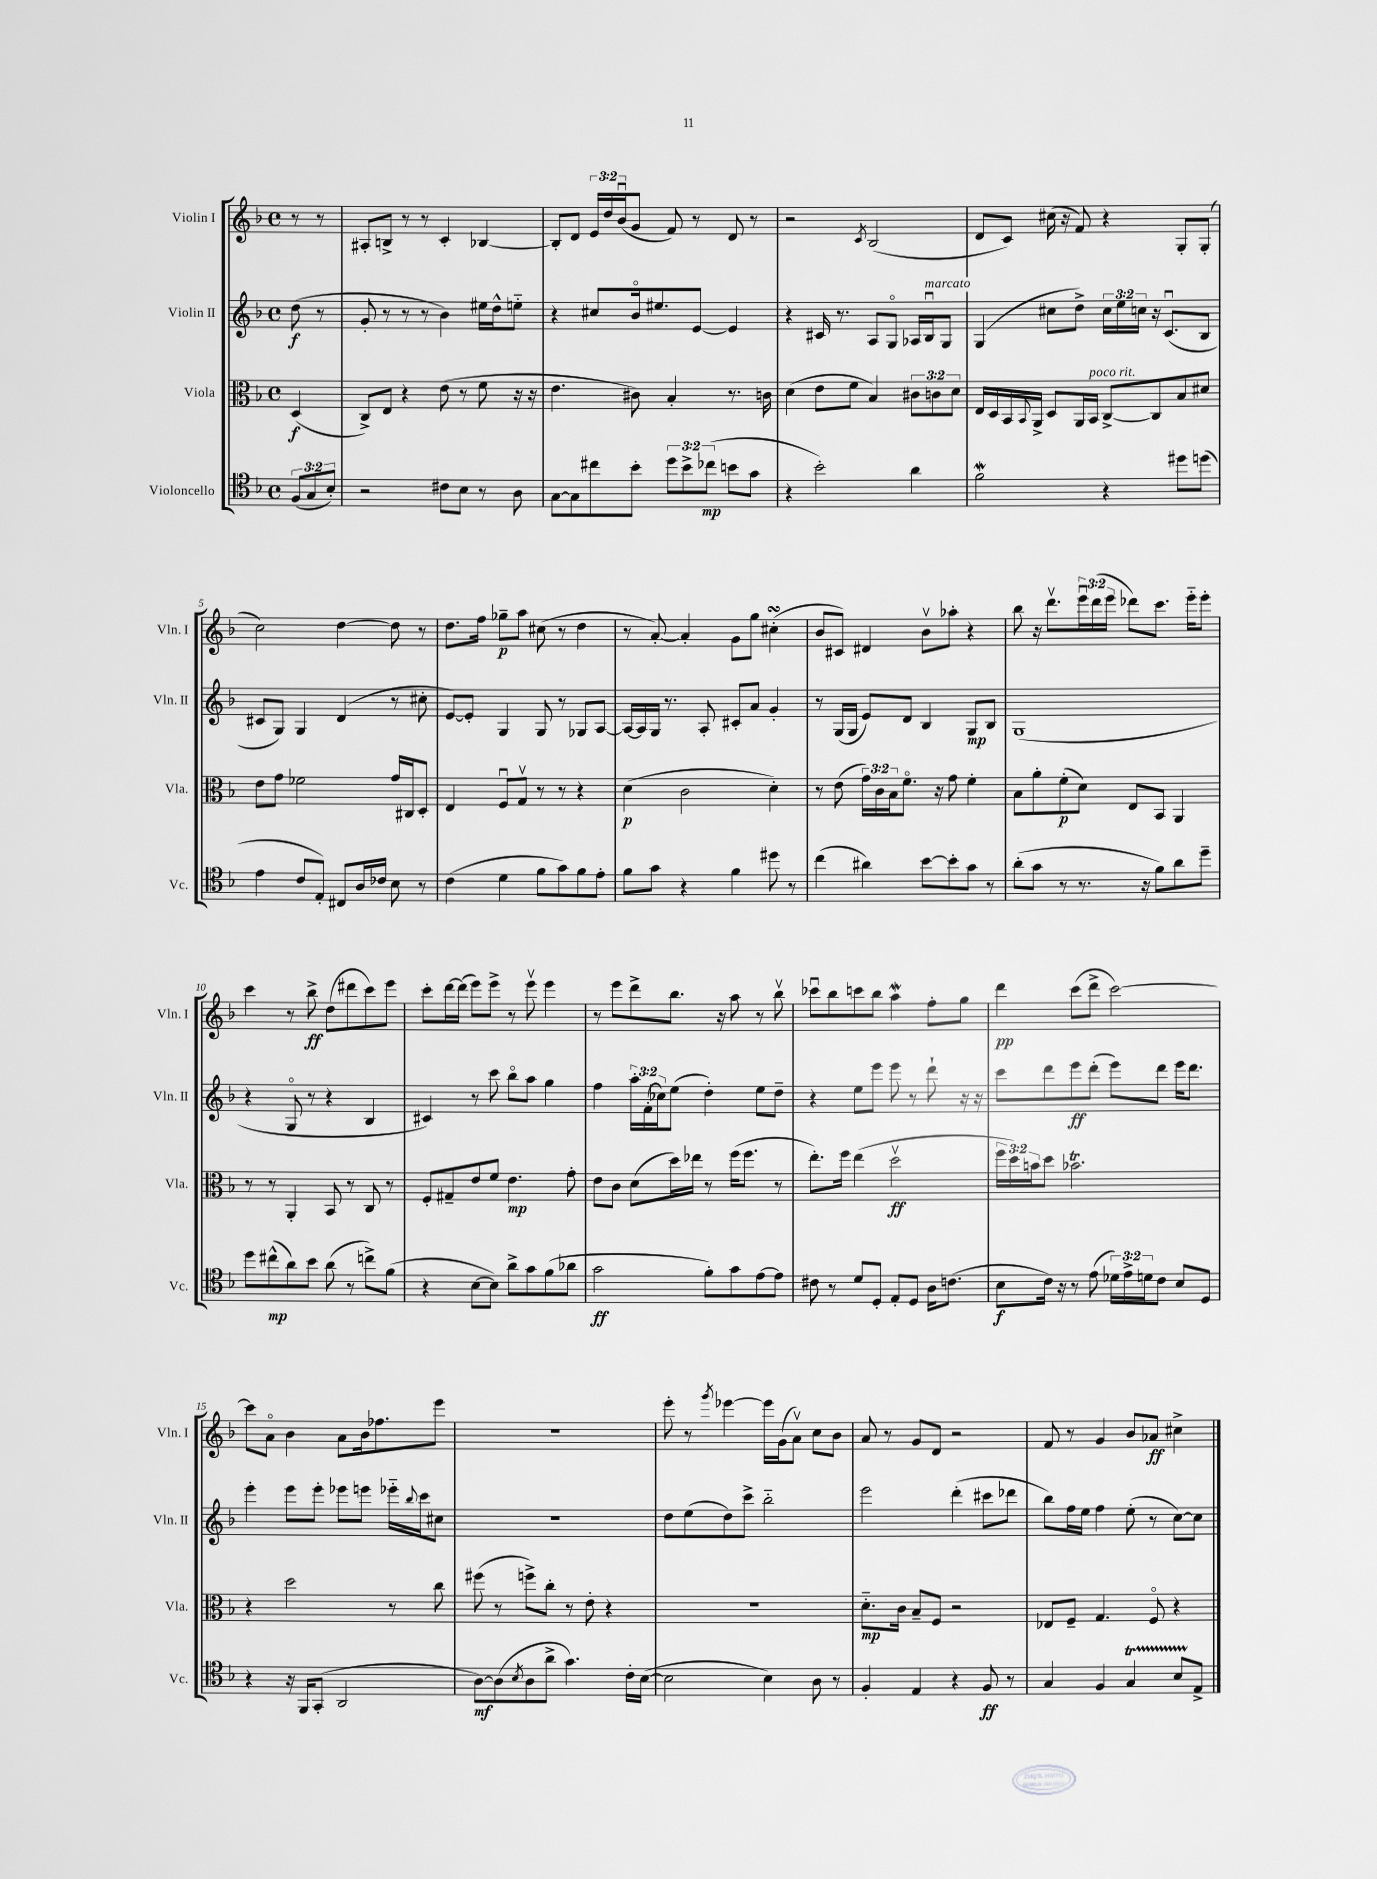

**kern	**dynam	**kern	**dynam	**kern	**dynam	**kern	**dynam
*part4	*part4	*part3	*part3	*part2	*part2	*part1	*part1
*staff4	*staff4	*staff3	*staff3	*staff2	*staff2	*staff1	*staff1
*I"Violoncello	*	*I"Viola	*	*I"Violin II	*	*I"Violin I	*
*I'Vc.	*	*I'Vla.	*	*I'Vln. II	*	*I'Vln. I	*
*clefC4	*	*clefC3	*	*clefG2	*	*clefG2	*
*k[b-]	*	*k[b-]	*	*k[b-]	*	*k[b-]	*
*M4/4	*	*M4/4	*	*M4/4	*	*M4/4	*
*met(c)	*	*met(c)	*	*met(c)	*	*met(c)	*
=	=	=	=	=	=	=	=
(12F/L	.	(4D/	f	(8dd\	f	8r	.
12G/	.	.	.	.	.	.	.
.	.	.	.	8r	.	8r	.
12B-'/J)	.	.	.	.	.	.	.
=1	=1	=1	=1	=1	=1	=1	=1
2r	.	8C^/L)	.	8g'/	.	8A#X'/L	.
.	.	8E/J	.	8r	.	8Bn^/J	.
.	.	4r	.	8r	.	8r	.
.	.	.	.	8r	.	8r	.
8c#X\L	.	(8e\	.	4b-\)	.	4c'/	.
8B-\J	.	8r	.	.	.	.	.
8r	.	8f\	.	16ee#X\LL	.	[4B-X/	.
.	.	.	.	16dd^^\J	.	.	.
8A\	.	16r	.	8een\J	.	.	.
.	.	16r	.	.	.	.	.
=2	=2	=2	=2	=2	=2	=2	=2
[8G\L	.	4.e\	.	4r	.	8B-'/L]	.
8G\]	.	.	.	.	.	8d/J	.
8cc#X\	.	.	.	8cc#X/L	.	24e/LL	.
.	.	.	.	.	.	24dd/	.
.	.	.	.	.	.	(24b-u/J	.
8b-'\J	.	8c#X\)	.	16b-/k	.	8g/J	.
.	.	.	.	8.ee#X/	.	.	.
12dd\L	.	4B-'/	.	.	.	8f/)	.
12b-^\	.	.	.	.	.	.	.
.	.	.	.	[8e/J	.	8r	.
(12cc-X\J	mp	.	.	.	.	.	.
8bn\L	.	8.r	.	4e/]	.	8d/	.
8g\J	.	.	.	.	.	8r	.
.	.	16cn\	.	.	.	.	.
=3	=3	=3	=3	=3	=3	=3	=3
4r	.	(4d\	.	4r	.	2r	.
2b-'\)	.	8e\L	.	16c#X/	.	.	.
.	.	.	.	8.r	.	.	.
.	.	8f\J	.	.	.	.	.
.	.	.	.	.	.	8qc/	.
.	.	4B-/)	.	8A/L	.	(2B-/	.
.	.	.	.	8G/J	.	.	.
4a\	.	12c#X\L	.	16A-X/LL	.	.	.
!	!	!	!	!LO:TX:a:i:t=marcato	!	!	!
.	.	.	.	16B-u/J	.	.	.
.	.	12cn\	.	.	.	.	.
.	.	.	.	8G/J	.	.	.
.	.	12d\J	.	.	.	.	.
=4	=4	=4	=4	=4	=4	=4	=4
2fw\	.	16E/LL	.	(4G/	.	8d/L	.
.	.	16D/	.	.	.	.	.
.	.	16BB-/	.	.	.	8c/J)	.
.	.	8qqBB-/	.	.	.	.	.
.	.	16AA^/JJ	.	.	.	.	.
.	.	8D/L	.	8cc#X\L	.	(16cc#X\	.
.	.	.	.	.	.	16r	.
.	.	16AA/L	.	8dd^\J)	.	8f/)	.
!	!	!LO:TX:a:i:t=poco rit.	!	!	!	!	!
.	.	16BB-/JJ	.	.	.	.	.
4r	.	[8C^/L	.	24cc#\LL	.	4r	.
.	.	.	.	24ee\	.	.	.
.	.	.	.	24ccn\JJ	.	.	.
.	.	8C/]	.	16r	.	.	.
.	.	.	.	(8.cu/L	.	.	.
8dd#X\L	.	8B-/	.	.	.	8G'/L	.
(8ddn\J	.	8d#X/J	.	8B-/J	.	(8G'/J	.
!!LO:LB:g=z
=5	=5	=5	=5	=5	=5	=5	=5
4e\	.	8e\L	.	8c#X/L	.	2cc\)	.
.	.	8g\J	.	8G/J)	.	.	.
8c/L	.	2f-X\	.	4G/	.	.	.
8E'/J)	.	.	.	.	.	.	.
8C#X/L	.	.	.	(4d/	.	[4dd\	.
16A/L	.	.	.	.	.	.	.
16c-X/JJ	.	.	.	.	.	.	.
8B-\	.	16g/LL	.	8r	.	8dd\]	.
.	.	16C#X/J	.	.	.	.	.
8r	.	8D'/J	.	8cc#X'\	.	8r	.
=6	=6	=6	=6	=6	=6	=6	=6
(4c\	.	4E/	.	[8e/L)	.	8.dd\L	.
.	.	.	.	8e'/J]	.	.	.
.	.	.	.	.	.	16ff\Jk	.
4d\	.	8Fu/L	.	4G/	.	8gg-X~\L	p
.	.	8Gv/J	.	.	.	8aa\J	.
8f\L	.	8r	.	8G/	.	(8cc#X\	.
8g\)	.	8r	.	8r	.	8r	.
8f\	.	4r	.	8G-X/L	.	4dd\	.
8e'\J	.	.	.	[8A/J	.	.	.
=7	=7	=7	=7	=7	=7	=7	=7
8f\L	.	(4d\	p	16A/LL_	.	8r	.
.	.	.	.	16A/]	.	.	.
8g\J	.	.	.	16G/JJ	.	[8a'/)	.
.	.	.	.	8.r	.	.	.
4r	.	2c\	.	.	.	4a'/]	.
.	.	.	.	8A'/	.	.	.
4f\	.	.	.	8c#X'/L	.	8g\L	.
.	.	.	.	8a/J	.	8gg\J	.
8dd#X\	.	4d'\)	.	4g'/	.	(4cc#XsSsS'\	.
8r	.	.	.	.	.	.	.
=8	=8	=8	=8	=8	=8	=8	=8
(4cc\	.	8r	.	8r	.	8b-/L	.
.	.	(8e\	.	(16G/LL	.	8c#X/J)	.
.	.	.	.	16G/JJ	.	.	.
4a#X\)	.	24g\LL)	.	8e/L)	.	4d#X/	.
.	.	24c\	.	.	.	.	.
.	.	24B-\J	.	.	.	.	.
.	.	8.f\J	.	8d/J	.	.	.
[8b-\L	.	.	.	4B-/	.	8b-v\L	.
.	.	16r	.	.	.	.	.
8b-'\]	.	8g\	.	.	.	8aa-X'\J	.
8g\J	.	4f'\	.	8G/L	mp	4r	.
8r	.	.	.	8B-/J	.	.	.
=9	=9	=9	=9	=9	=9	=9	=9
(8a'\L	.	8B-\L	.	(1G	.	8bb-\	.
8g\J	.	8a'\	.	.	.	16r	.
.	.	.	.	.	.	8.dddv\L	.
8r	.	(8f'\	p	.	.	.	.
8.r	.	8d\J)	.	.	.	24eeeu\L	.
.	.	.	.	.	.	(24ddd\	.
.	.	.	.	.	.	24eee\JJ	.
.	.	8E/L	.	.	.	8ddd-X\L)	.
16r	.	.	.	.	.	.	.
8f\L)	.	8BB-/J	.	.	.	8.ccc\J	.
8a\	.	4AA/	.	.	.	.	.
.	.	.	.	.	.	16eee\KL	.
8dd~\J	.	.	.	.	.	8eee'\J	.
!!LO:LB:g=z
=10	=10	=10	=10	=10	=10	=10	=10
8dd\L	.	8r	.	4r	.	4ccc\	.
(8cc#X^^\	mp	8r	.	.	.	.	.
8a\)	.	4AA'/	.	8G/	.	8r	.
8b-\J	.	.	.	8r	.	8bb-^\	ff
(8a\	.	8BB-/	.	4r	.	(8dd\L	.
8r	.	8r	.	.	.	8ddd#X\	.
8ccn^\L)	.	8C/	.	4B-/	.	8ccc\)	.
(8f\J	.	8r	.	.	.	8eee\J	.
=11	=11	=11	=11	=11	=11	=11	=11
4r	.	8F'/L	.	4c#X/)	.	8ccc'\L	.
.	.	8G#X~/	.	.	.	[16ddd\L	.
.	.	.	.	.	.	(16ddd\JJ]	.
[8B-\L	.	8e/	.	8r	.	8eee\L)	.
8B-\J])	.	8f/J	.	8ccc\	.	8eee^\J	.
8a^\L	.	4.e\	mp	8bb-\L	.	8r	.
8g\	.	.	.	8aa\J	.	8eeev\	.
(8f\	.	.	.	4gg\	.	4eee\	.
8a-X\J	.	8g'\	.	.	.	.	.
=12	=12	=12	=12	=12	=12	=12	=12
2g\	ff	8e\L	.	4ff\	.	8r	.
.	.	8c\J	.	.	.	8eee\L	.
.	.	(8d\L	.	24aa'\LL	.	8ddd^\	.
.	.	.	.	(24f'\	.	.	.
.	.	.	.	24cc-X\J)	.	.	.
.	.	16dd\L)	.	(8ee\J	.	8.bb-\J	.
.	.	16ee-X\JJ	.	.	.	.	.
8f'\L)	.	8r	.	4dd'\)	.	.	.
.	.	.	.	.	.	16r	.
8g\	.	(16ff\KL	.	.	.	8aa\	.
.	.	8.ff\J	.	.	.	.	.
[8e\	.	.	.	8ee\L	.	8r	.
8e\J]	.	8r	.	8dd~\J	.	8bb-v\	.
=13	=13	=13	=13	=13	=13	=13	=13
8c#X\	.	8.ee'\L)	.	4r	.	8ccc-Xu\L	.
8r	.	.	.	.	.	8bb-\	.
.	.	16ff\Jk	.	.	.	.	.
8d/L	.	(4ee\	.	8ee\L	.	8cccn\	.
8D'/J	.	.	.	8eee\J	.	8bb-\J	.
8E'/L	.	2ddv\	ff	8eee\	.	4aaW\	.
8D/J	.	.	.	8r	.	.	.
16A\KL	.	.	.	8ddd`\	.	8ff'\L	.
(8.cn\J	.	.	.	.	.	.	.
.	.	.	.	16r	.	8gg\J	.
.	.	.	.	16r	.	.	.
=14	=14	=14	=14	=14	=14	=14	=14
8B-\L	f	24ff\LL	.	8ccc\L	.	4ddd\	pp
.	.	24dd\)	.	.	.	.	.
.	.	24bn\J	.	.	.	.	.
16c\Jk)	.	8dd\J	.	8ddd\	.	.	.
16r	.	.	.	.	.	.	.
8r	.	2.b-XT\	.	8eee\	ff	(8ccc\L	.
(8e\	.	.	.	(8ddd'\J	.	8ddd^\J	.
24d-X\LL)	.	.	.	8eee\L)	.	[2ccc\)	.
24e^\	.	.	.	.	.	.	.
24dn\J	.	.	.	.	.	.	.
8c\J	.	.	.	8ddd\J	.	.	.
8B-/L	.	.	.	16eee\KL	.	.	.
.	.	.	.	8.ddd\J	.	.	.
8D/J	.	.	.	.	.	.	.
!!LO:LB:g=z
=15	=15	=15	=15	=15	=15	=15	=15
4r	.	4r	.	4eee'\	.	8ccc\L]	.
.	.	.	.	.	.	8a\J	.
16r	.	2dd\	.	8eee\L	.	4b-\	.
16FF/KL	.	.	.	.	.	.	.
(8GG'/J	.	.	.	8eee'\J	.	.	.
2AA/	.	.	.	8eee-X\L	.	8a\L	.
.	.	.	.	8eeen\J	.	16b-\k	.
.	.	.	.	.	.	8.ff-X\	.
.	.	8r	.	16eee-X\LL	.	.	.
.	.	.	.	8qqbb-/	.	.	.
.	.	.	.	16ccc\J	.	.	.
.	.	8cc\	.	8cc#X\J	.	8eee\J	.
=16	=16	=16	=16	=16	=16	=16	=16
[8A\L)	mf	(8ff#X\	.	1r	.	1r	.
(8A\]	.	8r	.	.	.	.	.
8qB-/	.	.	.	.	.	.	.
8A\	.	8ffn^\L)	.	.	.	.	.
8a^\J	.	8cc'\J	.	.	.	.	.
4.g\)	.	8r	.	.	.	.	.
.	.	8e'\	.	.	.	.	.
.	.	4r	.	.	.	.	.
16c'\LL	.	.	.	.	.	.	.
([16B-\JJ	.	.	.	.	.	.	.
=17	=17	=17	=17	=17	=17	=17	=17
2B-\]	.	1r	.	8dd\L	.	8eee'\	.
.	.	.	.	(8ee\	.	8r	.
.	.	.	.	.	.	8qggg/	.
.	.	.	.	8dd\)	.	[4eee-X\	.
.	.	.	.	8ccc^\J	.	.	.
4B-\)	.	.	.	2bb-\	.	16eee-\LL]	.
.	.	.	.	.	.	(16g\J	.
.	.	.	.	.	.	8av\J)	.
8A\	.	.	.	.	.	8cc\L	.
8r	.	.	.	.	.	8b-\J	.
=18	=18	=18	=18	=18	=18	=18	=18
4F'/	.	8.d\L	mp	2eee\	.	8a/	.
.	.	.	.	.	.	8r	.
.	.	16c\Jk	.	.	.	.	.
4E/	.	8B-~/L	.	.	.	8g/L	.
.	.	8F/J	.	.	.	8d/J	.
4r	.	2r	.	(4ddd'\	.	2r	.
8F/	ff	.	.	8ccc#X\L	.	.	.
8r	.	.	.	8ddd-X\J	.	.	.
=19	=19	=19	=19	=19	=19	=19	=19
4G/	.	8E-X/L	.	8bb-\L)	.	8f/	.
.	.	8F~/J	.	16ff\L	.	8r	.
.	.	.	.	16ee\JJ	.	.	.
4F/	.	4.G/	.	4ff\	.	4g/	.
4GT/	.	.	.	(8ee'\	.	8b-/L	.
.	.	8F/	.	8r	.	8a-X/J	ff
8B-TTT/L	.	4r	.	[8cc\L)	.	4cc#X^\	.
8E^/J	.	.	.	8cc\J]	.	.	.
==	==	==	==	==	==	==	==
*-	*-	*-	*-	*-	*-	*-	*-
